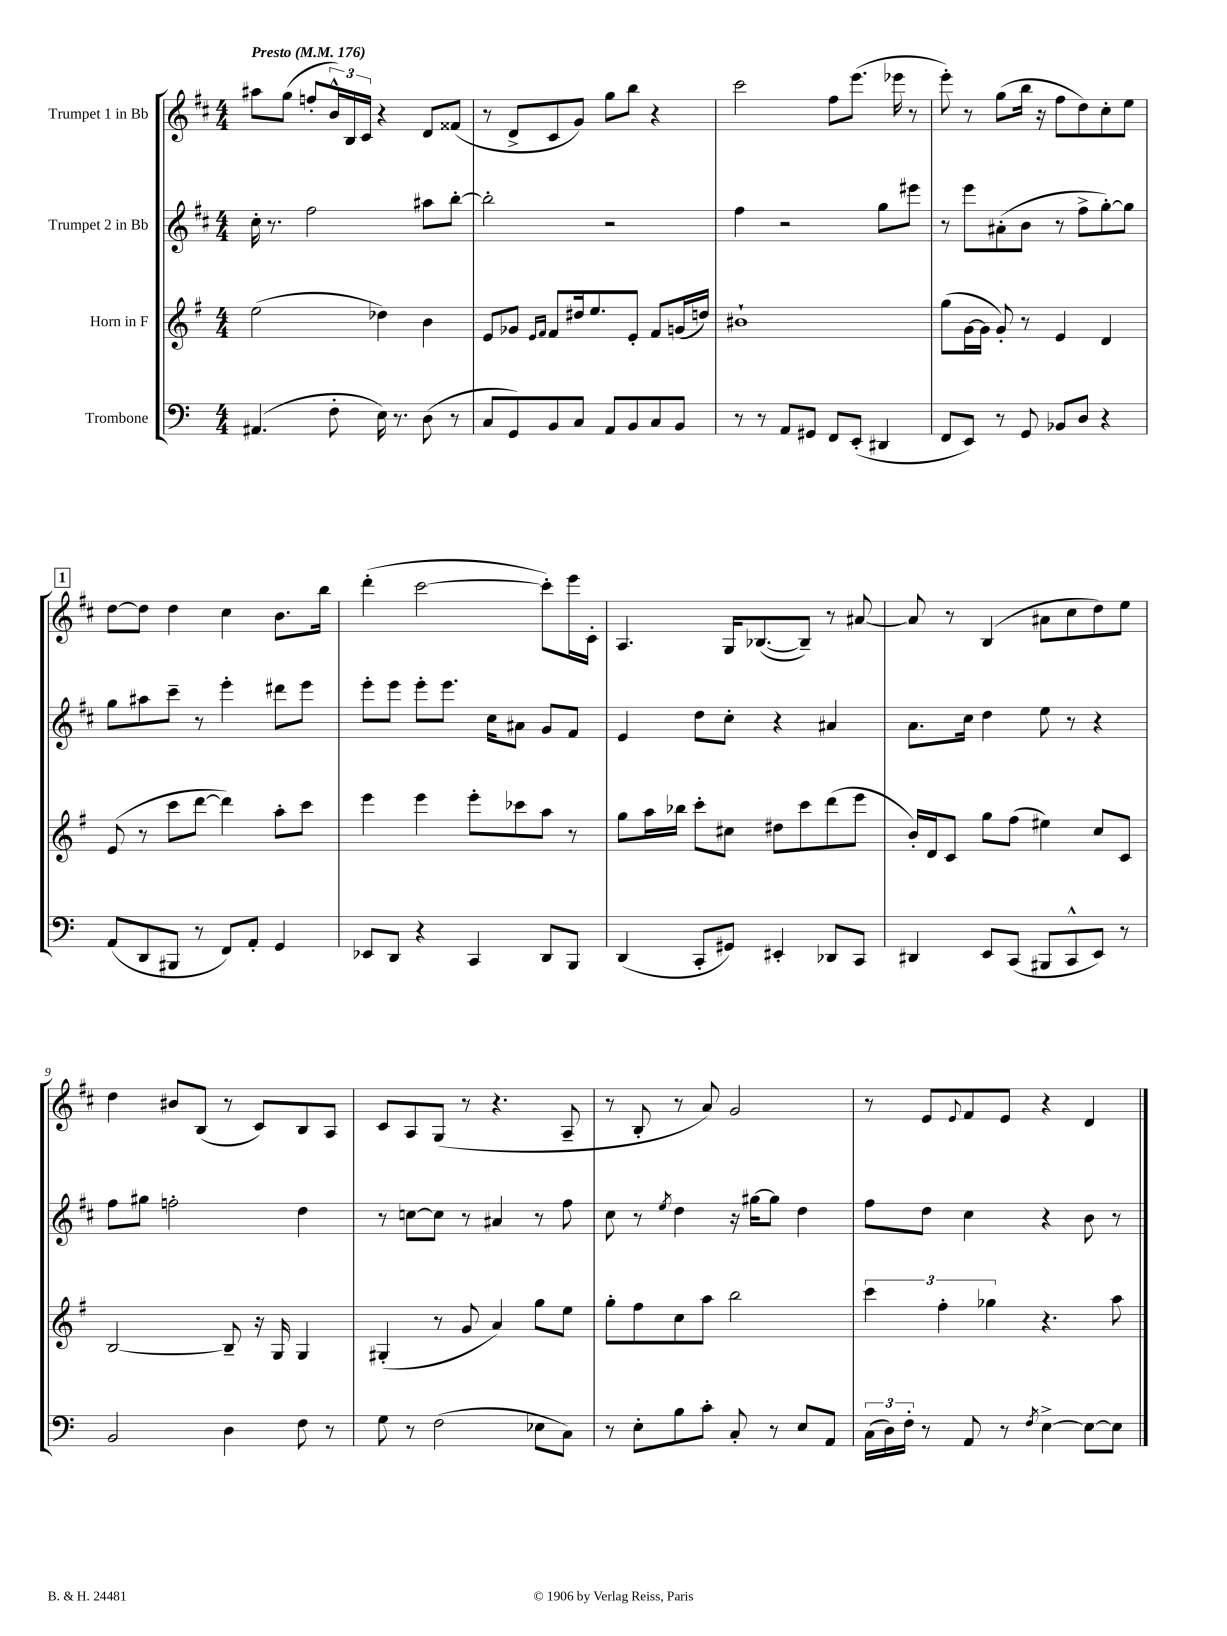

**kern	**kern	**kern	**kern
*staff4	*staff3	*staff2	*staff1
*clefF4	*clefG2	*clefG2	*clefG2
*k[]	*k[f#]	*k[f#c#]	*k[f#c#]
*M4/4	*M4/4	*M4/4	*M4/4
*MM176	*MM176	*MM176	*MM176
(4.AA#/	(2ee\	16cc#'\	8aa#\L
.	.	8.r	.
.	.	.	(8gg\J
.	.	2ff#\	8ff'/L
8F'\	.	.	24b^^/L)
.	.	.	24B/
.	.	.	24c#/JJ
16E\)	4dd-\)	.	4r
8.r	.	.	.
(8D\	4b\	8aa#\L	8d/L
8r	.	[8bb'\J	(8f##/J
=	=	=	=
8C/L	8e/L	2bb'\]	8r
8GG/)	8g-/J	.	8d^/L
.	16qqe/LL	.	.
.	16qqf#/JJ	.	.
8BB/	8f#/L	.	8c#/
8C/J	16dd#/k	.	8g/J)
.	8.ee/	.	.
8AA/L	.	2r	8gg\L
8BB/	8e'/J	.	8bb\J
8C/	8f#/L	.	4r
8BB/J	(16g/L	.	.
.	16dd/JJ)	.	.
=	=	=	=
8r	1b#`	4ff#\	2ccc#\
8r	.	.	.
8AA/L	.	2r	.
8GG#/J	.	.	.
8FF/L	.	.	8ff#\L
(8EE'/J	.	.	(8.eee\J
4DD#/	.	8gg\L	.
.	.	.	16eee-\
.	.	8eee#\J	8r
=	=	=	=
8FF/L	(8gg\L	8r	8eee'\)
8EE/J)	[16g\L	8eee\L	8r
.	16g\]JJ	.	.
8r	8g'/)	(8a#'\	(8gg\L
8GG/	8r	8b\J	16bb\Jk
.	.	.	16r
8BB-/L	4e/	8r	8ff#\L
8D/J	.	8ff#^\L	8dd\)
4r	4d/	[8gg'\)	8cc#'\
.	.	8gg\]J	8ee\J
=	=	=	=
(8AA/L	(8e/	8gg\L	[8dd\L
8DD/	8r	8aa#\	8dd\]J
8BBB#/J	8ccc\L	8ccc#~\J	4dd\
8r	[8ddd\J	8r	.
8FF/L)	4ddd\])	4eee'\	4cc#\
8AA'/J	.	.	.
4GG/	8aa'\L	8ddd#\L	8.b\L
.	8ccc\J	8eee\J	.
.	.	.	16bb\Jk
=	=	=	=
8EE-/L	4eee\	8eee'\L	(4ddd'\
8DD/J	.	8eee\J	.
4r	4eee\	8eee'\L	[2ccc#\
.	.	8.eee\J	.
4CC/	8eee'\L	.	.
.	.	16cc#\LK	.
.	8ccc-\	8a#\J	.
8DD/L	8aa\J	8g/L	8ccc#'\]L)
8BBB/J	8r	8f#/J	16eee\L
.	.	.	16c#'\JJ
=	=	=	=
(4DD/	8gg\L	4e/	4.A/
.	16aa\L	.	.
.	16bb-\JJ	.	.
8CC'/L	8ccc'\L	8dd\L	.
8GG#/J)	8cc#\J	8cc#'\J	16G/LK
.	.	.	([8.B-/
4EE#'/	8dd#\L	4r	.
.	8ccc\	.	8B-~/]J)
8DD-/L	(8ddd\	4a#/	8r
8CC/J	8eee\J	.	[8a#/
=	=	=	=
4DD#/	16b'/LL)	8.a\L	8a#/]
.	16d/J	.	.
.	8c/J	.	8r
.	.	16cc#\Jk	.
8EE/L	8gg\L	4dd\	(4B/
(8CC/J	(8ff#\J	.	.
8BBB#/L	4ee#\)	8ee\	8a#\L
8CC^^/	.	8r	8cc#\
8EE/J)	8cc/L	4r	8dd\)
8r	8c/J	.	8ee\J
=	=	=	=
2BB/	[2B/	8ff#\L	4dd\
.	.	8gg#\J	.
.	.	2ff'\	8b#/L
.	.	.	(8B/J
4D\	8B~/]	.	8r
.	16r	.	8c#/L)
.	16G/	.	.
8F\	4G/	4dd\	8B/
8r	.	.	8A/J
=	=	=	=
8G\	(4G#'/	8r	8c#/L
8r	.	[8cc\L	8A/
(2F\	8r	8cc\]J	(8G/J
.	8g/	8r	8r
.	4a/)	4a#/	4.r
8E-\L	8gg\L	8r	.
8C\J)	8ee\J	8ff#\	8A~/
=	=	=	=
8r	8gg'\L	8cc#\	8r
8E'\L	8ff#\	8r	8B'/
.	.	8qee/	.
8B\	8cc\	4dd\	8r
8c'\J	8aa\J	.	8a/)
8C'/	2bb\	16r	2g/
.	.	[16gg#\LK	.
8r	.	8gg#\]J	.
8E/L	.	4dd\	.
8AA/J	.	.	.
=	=	=	=
(24C\LL	6ccc\	8ff#\L	8r
24D\)	.	.	.
24F'\JJ	.	.	.
8r	.	8dd\J	8e/L
.	6ff#'\	.	.
.	.	.	8qqe/
8AA/	.	4cc#\	8f#/
.	6gg-\	.	.
8r	.	.	8e/J
8qF/	.	.	.
[4E^\	4.r	4r	4r
8E\_L	.	8b\	4d/
8E\]J	8aa\	8r	.
==	==	==	==
*-	*-	*-	*-
